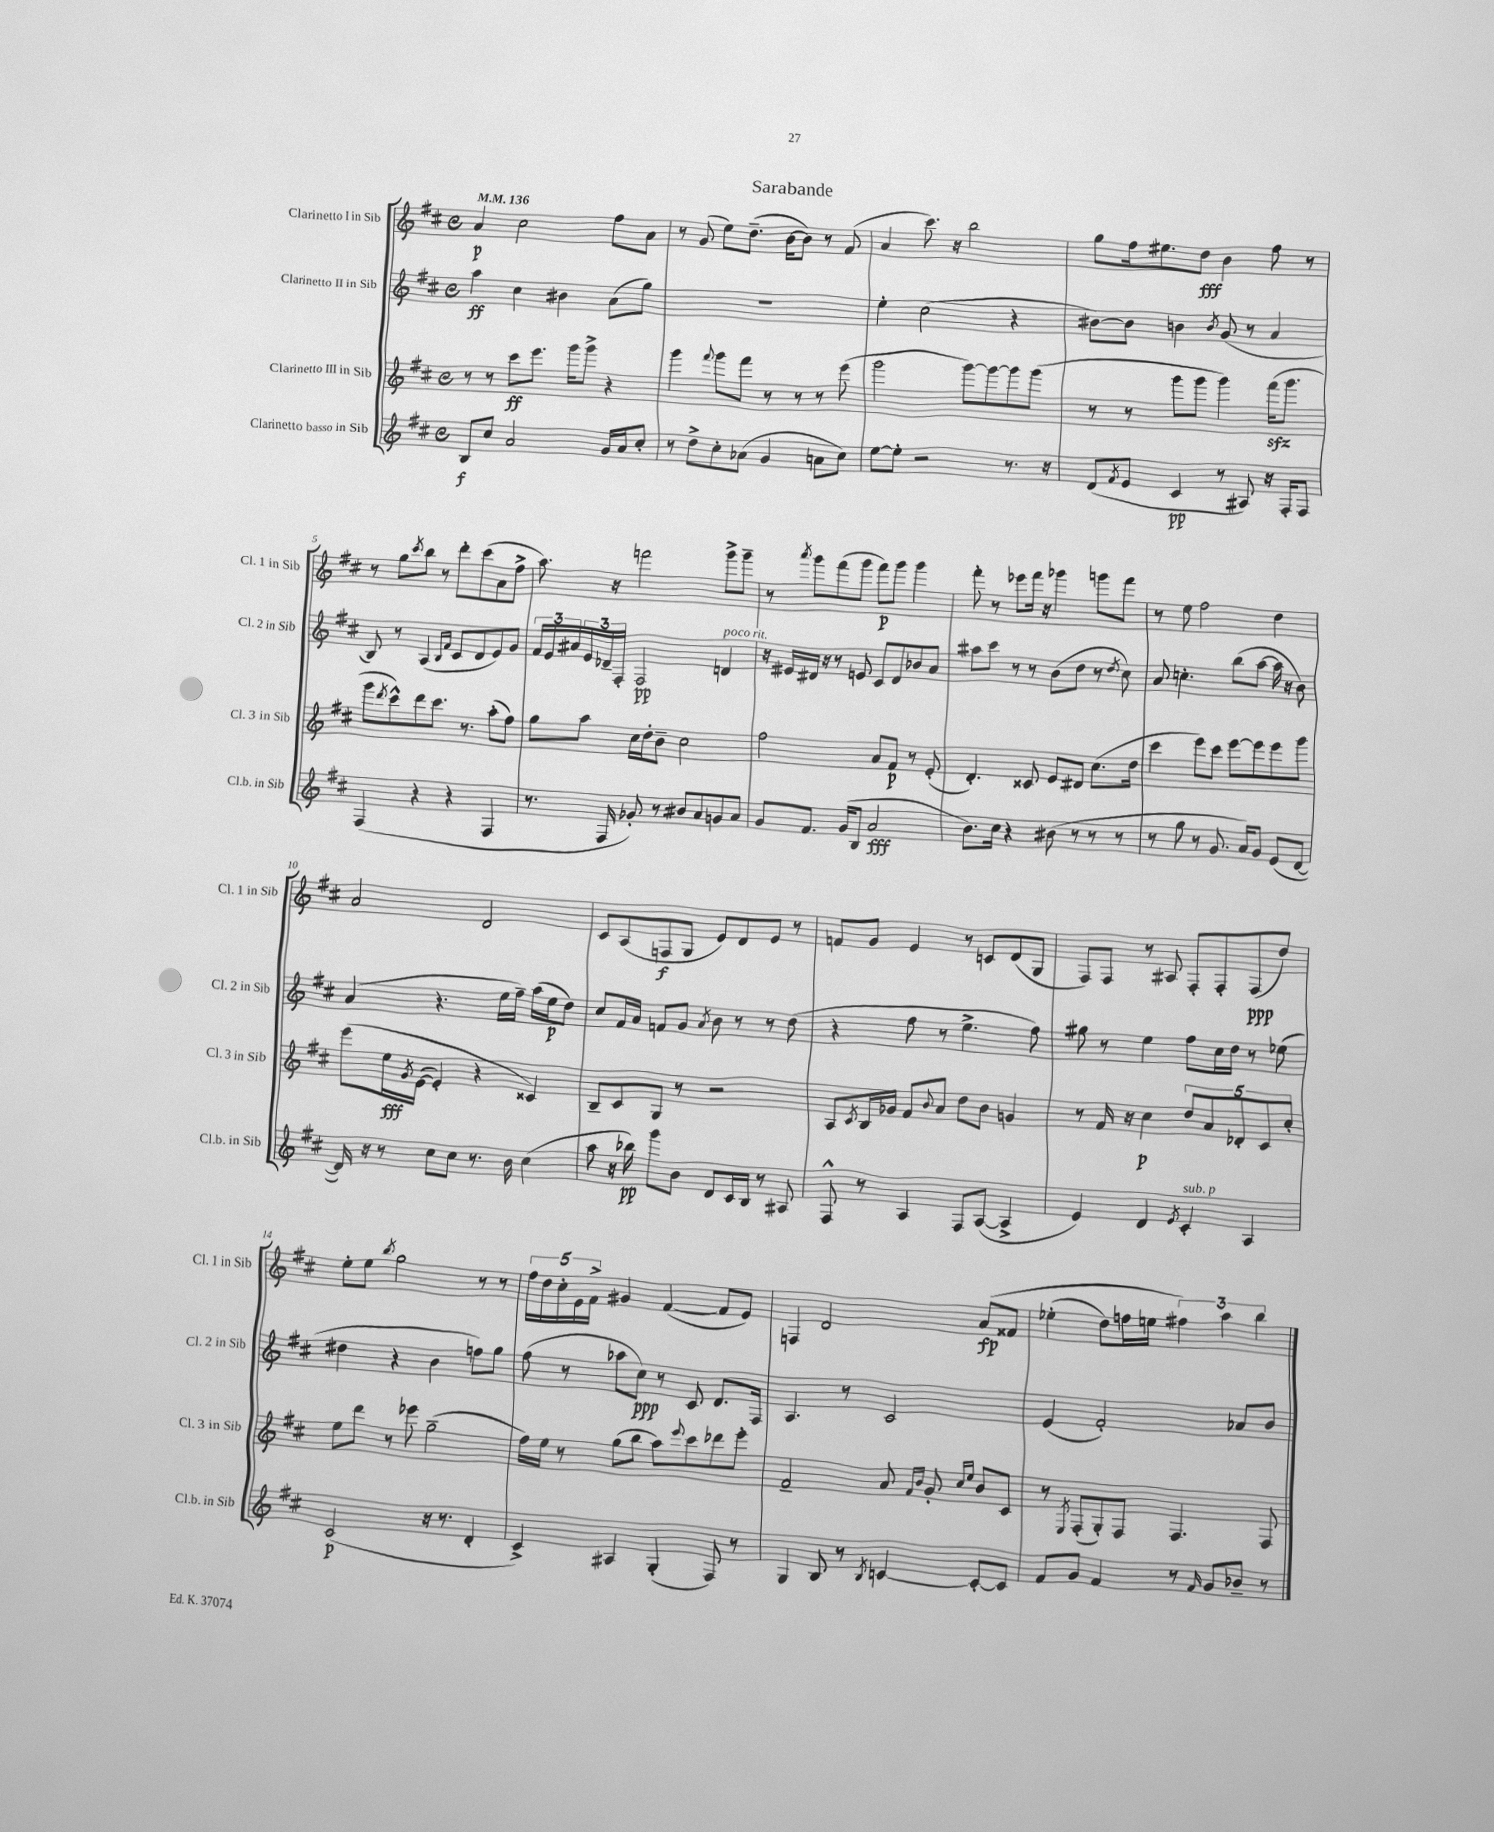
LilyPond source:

\header { title = "Sarabande" }
<<
\new StaffGroup <<
\new Staff = "s0" \with { instrumentName = "Clarinetto I in Sib" shortInstrumentName = "Cl. 1 in Sib" } {
    \clef treble \key d \major \defaultTimeSignature \time 4/4 \tempo 4 = 136
    a'4\p cis''2 fis''8 a'8 |
    r8 g'8( e''8) d''8.--( b'16~ b'8) r8 fis'8( |
    a'4 cis'''8.) r16 b''2 |
    g''8 fis''16 eis''8. d''8\fff b'4 fis''8 r8 |
    r8 g''8 \acciaccatura { cis'''8 } b''8 r8 d'''8-. cis'''8( a'8 fis''8-> |
    a''8.) r16 f'''2 g'''8-> g'''8-- |
    r8 \acciaccatura { a'''8 } g'''8 fis'''8( g'''8 fis'''8\p) g'''8 g'''4 |
    fis'''8-. r8 ees'''8 fis'''16 r16 ges'''4 g'''8 fis'''8 |
    r8 e''8 fis''2 d''4 |
    a'2 d'2 |
    cis'8 a8( f8\f g8 e'8) d'8 e'8 r8 |
    f'8 g'8 e'4 r8 c'8 d'8( g8 |
    fis8) fis8 r8 ais8 fis8-. fis8-. fis8\ppp( d''8) |
    e''8-. e''8 \acciaccatura { b''8 } g''2 r8 r8 |
    \tuplet 5/4 { fis''16 d''16 cis''16-. e'16 fis'16-> } gis'4 fis'4~( fis'8 e'8) |
    f4 d'2 a'8\fp\( fisis'8 |
    ees''4-.( d''8) f''16 e''16 \tuplet 3/2 { fis''4\) a''4 b''4 } \bar "|." |
}
\new Staff = "s1" \with { instrumentName = "Clarinetto II in Sib" shortInstrumentName = "Cl. 2 in Sib" } {
    \clef treble \key d \major \defaultTimeSignature \time 4/4
    a''4\ff cis''4 bis'4 a'8( g''8) |
    R1 |
    e''4-. cis''2( r4 |
    bis'8~) bis'8 b'4 \acciaccatura { b'8 } g'8( r8 a'4 |
    b8) r8 a4( \grace { b16 fis'16 } cis'8 d'8 e'8) g'8 |
    \tuplet 3/2 { fis'16 e'16 ais'16 } \tuplet 3/2 { e'16 des'16-- fis16-. } fis2\pp d'4^\markup { \italic "poco rit." } |
    r16 eis'16 dis'16 r16 r8 e'8 cis'8 dis'8 bes'8 a'8 |
    ais''8 cis'''8 r8 r8 b'8( d''8 r8 \acciaccatura { d''8 } cis''8) |
    a'8 c''4.-. b''8( a''8~ a''16 r16 b'8) |
    a'4( r4. e''16 fis''16--) a''16( e''16\p d''8) |
    cis''8 fis'16 a'16 f'8 g'8 \acciaccatura { a'8 } b'8 r8 r8 d''8( |
    r4 fis''8 r8 e''4.-> fis''8) |
    gis''8 r8 e''4 fis''8 cis''16 d''16 r8 ees''8( |
    dis''4 r4 b'4 f''8) g''8 |
    fis''8( r8 aes''8 cis''8\ppp) r8 cis'8 d'8. fis16 |
    a4. r8 cis'2 |
    e'4( fis'2-.) aes'8 b'8 \bar "|." |
}
\new Staff = "s2" \with { instrumentName = "Clarinetto III in Sib" shortInstrumentName = "Cl. 3 in Sib" } {
    \clef treble \key d \major \defaultTimeSignature \time 4/4
    r8 r8 cis'''8\ff e'''8. g'''16 g'''8-> r4 |
    g'''4 \appoggiatura { fis'''8 } g'''8 fis'''8 r8 r8 r8 e'''8( |
    g'''2 g'''8~) g'''8~ g'''8 g'''8( |
    r8 r8 g'''8 g'''8 g'''4) fis'''16\sfz( g'''8. |
    g'''8 \acciaccatura { d'''8 } cis'''8-^) d'''8 cis'''8. r8. a''8-.( fis''8) |
    g''8 a''8 cis''16 d''16-. b'8-- cis''2 |
    fis''2 a'8 fis'8\p r8 e'8-.( |
    d'4.-.) cisis'8 e'8 dis'8 cis''8.( d''16 |
    cis'''4 e'''8) cis'''8 e'''8~ e'''8 e'''8 g'''8 |
    e'''8\( e''16\fff \acciaccatura { g'8 } e'16~( e'4-.) r4 cisis'4\) |
    b8-- cis'8 g8 r8 r2 |
    a8 \acciaccatura { cis'8 } b16 ges'16 fis'8 \appoggiatura { b'8 } a'8 d''8 b'8 g'4 |
    r8 fis'16 r16 cis''4\p \tuplet 5/4 { d''8 a'8 des'8-. cis'8 cis''8-. } |
    e''8 d'''8 r8 ees'''8 g''2--( |
    fis''16) e''16 r8 g''8( b''8 a''8) \appoggiatura { e'''8 } cis'''8 des'''8 e'''8-. |
    fis'2-- a'8 \grace { fis'16 b'16 } g'8-. \grace { cis''16 e''16 } b'8 cis'8 |
    r8 \acciaccatura { e8 } fis8-.( g8-.) fis8 fis4. fis8 \bar "|." |
}
\new Staff = "s3" \with { instrumentName = "Clarinetto basso in Sib" shortInstrumentName = "Cl.b. in Sib" } {
    \clef treble \key d \major \defaultTimeSignature \time 4/4
    b8\f cis''8 a'2 g'16 a'16 cis''8-. |
    r8 d''8-> cis''8-. aes'8( g'4 a'8 cis''8) |
    e''8~ e''8-. r2 r8. r16 |
    d'8( \acciaccatura { fis'8 } e'8 cis'4\pp r8 ais8) r16 fis16-. fis8 |
    fis4( r4 r4 fis4 |
    r8. fis16 ges'8-.) r8 bis'8 a'8 g'8 a'8 |
    g'8 fis'8. g'16( b8 a'2\fff |
    b'8.) cis''16 r4 bis'8( r8 r8 r8 |
    r8 g''8 r8 g'8. a'16) g'8 e'8( d'8~ |
    d'16) r16 r8 cis''8 cis''8 r8. b'16 cis''4( |
    a''8 r16 bes''16\pp) g'''8 b'8 d'8 cis'16 b16 r8 ais8 |
    fis8-^ r8 a4 fis8 a8~( a4-> |
    e'4) d'4 \acciaccatura { e'8 } cis'4-.^\markup { \italic "sub. p" } a4 |
    cis'2\p( r16 r8. d'4-. |
    cis'4->) ais4 g4-.( fis8) r8 |
    g4 b8 r8 \acciaccatura { b8 } c'4~ c'8~-. c'8 |
    fis'8 g'8 fis'4 r8 \grace { fis'16 } g'8 bes'8-- r8 \bar "|." |
}
>>
>>
